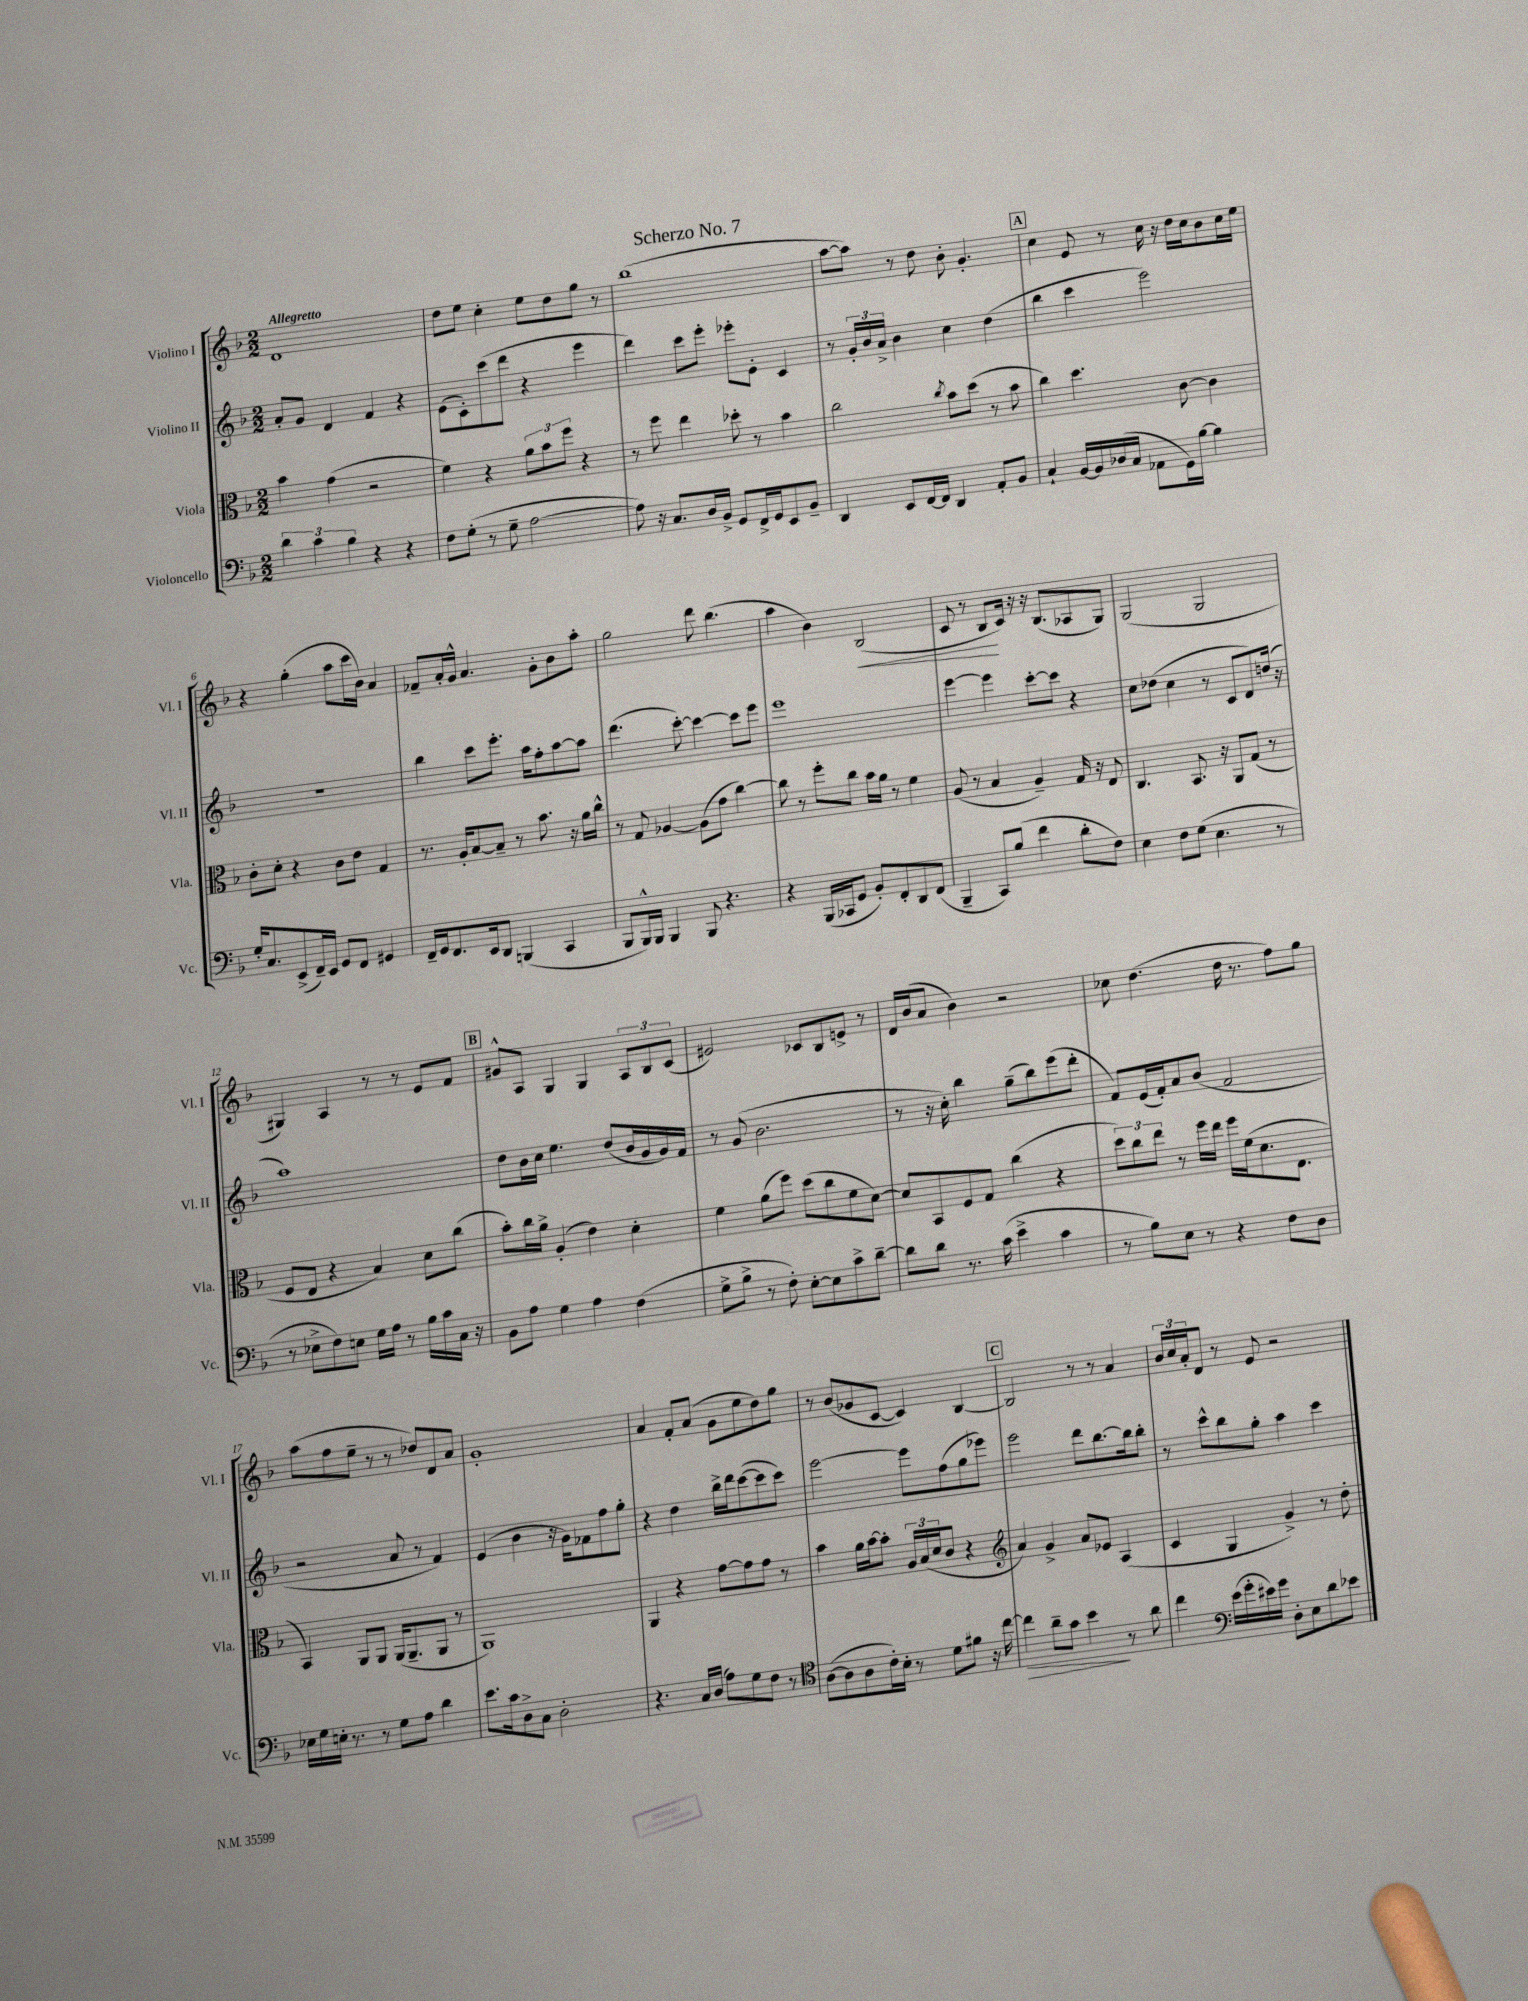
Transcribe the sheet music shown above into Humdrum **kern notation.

**kern	**dynam	**kern	**kern	**kern	**dynam
*part4	*part4	*part3	*part2	*part1	*part1
*staff4	*staff4	*staff3	*staff2	*staff1	*staff1
*I"Violoncello	*	*I"Viola	*I"Violino II	*I"Violino I	*
*I'Vc.	*	*I'Vla.	*I'Vl. II	*I'Vl. I	*
*clefF4	*	*clefC3	*clefG2	*clefG2	*
*k[b-]	*	*k[b-]	*k[b-]	*k[b-]	*
*M2/2	*	*M2/2	*M2/2	*M2/2	*
=1	=1	=1	=1	=1	=1
!	!	!	!	!LO:TX:a:B:t=Allegretto	!
6d\	.	4b-\	8a'/L	1d	.
.	.	.	8g/J	.	.
6c\	.	.	.	.	.
.	.	(4g\	4d/	.	.
6B-\	.	.	.	.	.
4r	.	2r	4f/	.	.
4r	.	.	4r	.	.
=2	=2	=2	=2	=2	=2
8F\L	.	4f\)	(8e\L	8dd\L	.
(8G'\J	.	.	8c'\)	8ee\J	.
8r	.	4r	(8ccc\	4cc'\	.
8G~\	.	.	8ddd\J	.	.
[2A\	.	12a\L	4r	8ee\L	.
.	.	12b-\	.	.	.
.	.	.	.	8dd\	.
.	.	12ff\J	.	.	.
.	.	4r	4eee\	8gg\J	.
.	.	.	.	8r	.
=3	=3	=3	=3	=3	=3
8A\])	.	8r	4ddd\)	(1bb-	.
16r	.	8ff\	.	.	.
8.C/L	.	.	.	.	.
.	.	4ee\	8ccc\L	.	.
16D/L	.	.	8eee'\J	.	.
16BB-^/JJ	.	.	.	.	.
8GG/L	.	8dd-X'\	8eee-X'\L	.	.
16FF^/L	.	8r	8e'\J	.	.
16GG/J	.	.	.	.	.
8EE/	.	4b-\	4c/	.	.
8BB-~/J	.	.	.	.	.
=4	=4	=4	=4	=4	=4
4DD/	.	2cc\	8r	[8aa\L	.
.	.	.	24g'/LL	8aa\J])	.
.	.	.	24b-/	.	.
.	.	.	24a^/JJ	.	.
8EE/L	.	.	4b-\	8r	.
[16FF/L	.	.	.	8dd\	.
16FF/JJ]	.	.	.	.	.
.	.	8qcc/	.	.	.
4DD/	.	8b-\L	4cc\	8b-'\	.
.	.	(8dd\J	.	4.g'/	.
8AA'/L	.	8r	(4dd\	.	.
8BB-/J	.	8b-\	.	.	.
!!LO:REH:place=s1:t=A
=5	=5	=5	=5	=5	=5
4C`/	.	4cc\)	4bb-\	4cc\	.
[16BB-/LL	.	4.dd\	4ccc\	8e/	.
16BB-/]	.	.	.	.	.
(16D-X/	.	.	.	8r	.
16C/JJ	.	.	.	.	.
8AA-X\L	.	.	2eee\)	16cc\	.
.	.	.	.	16r	.
16GG\L)	.	[8c\	.	16dd\LL	.
[16B-\JJ	.	.	.	16cc\J	.
4B-\]	.	4c\]	.	8b-\	.
.	.	.	.	16cc\L	.
.	.	.	.	16ee\JJ	.
!!LO:LB:g=z
=6	=6	=6	=6	=6	=6
16G'/KL	.	8c'\L	1r	4r	.
8.C/	.	.	.	.	.
.	.	8d'\J	.	.	.
(8EE^/	.	4r	.	(4gg'\	.
16FF~/L)	.	.	.	.	.
16EE/JJ	.	.	.	.	.
8GG/L	.	8c\L	.	8aa\L	.
8FF/J	.	8e\J	.	16ccc\L	.
.	.	.	.	16b-\JJ)	.
4GG#X/	.	4G/	.	4a/	.
=7	=7	=7	=7	=7	=7
16FF~/LL	.	8.r	4bb-\	8f-X~/L	.
16GG/J	.	.	.	.	.
8.FF/	.	.	.	16a'/L	.
.	.	16A'/KL	.	16g^^/JJ	.
.	.	[8B-/	8ccc\L	4.a/	.
16EE/k	.	.	.	.	.
8DD/J	.	8B-~/J]	8.eee'\J	.	.
(4BBBn/	.	8r	.	.	.
.	.	.	16aa\KL	.	.
.	.	8.b-\	8ff'\	8g'\L	.
4CC/	.	.	[8aa\	8b-\	.
.	.	16r	.	.	.
.	.	16a\LL	8aa\J]	8aa'\J	.
.	.	16cc^^\JJ	.	.	.
=8	=8	=8	=8	=8	=8
8BBB-/L	.	8r	(4.ddd\	2gg\	.
16BBB-^^/L)	.	8G/	.	.	.
16BBB-/JJ	.	.	.	.	.
4BBB-/	.	[4A-X/	.	.	.
.	.	.	[8ccc'\)	.	.
8BBB-/	.	(8A-\L]	4ccc\_	8ddd\	.
4.r	.	8g\J	.	(4.bb-\	.
.	.	[4cc\)	8ccc\L]	.	.
.	.	.	8eee\J	.	.
=9	=9	=9	=9	=9	=9
4r	.	8cc\]	1eee	4aa\	.
.	.	8r	.	.	.
(16BBB-/LL	.	8ff'\L	.	4b-\)	.
16CC-X/J	.	.	.	.	.
8GG/J	.	8cc\J	.	.	.
!	!	!	!	!	!LO:HP:b
8BB-'/L)	.	16b-\LL	.	(2B-/	<
.	.	16a\JJ	.	.	.
8FF'/	.	8r	.	.	.
8DD/	.	4f\	.	.	.
(8FF/J	.	.	.	.	.
=10	=10	=10	=10	=10	=10
4BBB-~/	.	(8A/	[4eee\	8c/	.
.	.	8r	.	8r	.
8CC/L)	.	4B-/	4eee\]	8B-/L	.
(8B-/J	.	.	.	16c/Jk)	[
.	.	.	.	16r	.
4f\	.	4A~/)	[8ccc'\L	16r	.
.	.	.	.	(8.B-/L	.
.	.	.	8ccc\J]	.	.
8d'\L	.	16G/	4r	8A-X/	.
.	.	16r	.	.	.
8F\J)	.	8E/	.	8G/J)	.
=11	=11	=11	=11	=11	=11
4E\	.	4.C/	8cc\L	(2G/	.
.	.	.	(8dd-X\J	.	.
8F\L	.	.	4cc\	.	.
(8G\J	.	8.BB-/	.	.	.
4.E\	.	.	8r	2G/	.
.	.	16r	.	.	.
.	.	8AA/L	8c/L	.	.
.	.	(8G/J	8d/)	.	.
8r	.	8r	(16ddn/Jk	.	.
.	.	.	16r	.	.
!!LO:LB:g=z
=12	=12	=12	=12	=12	=12
8r	.	8F/L	1aa)	4G#X/)	.
8E-X^\L	.	8E/J	.	.	.
8F\)	.	4r	.	4A/	.
8En\J	.	.	.	.	.
16G\LL	.	4B-/)	.	8r	.
16A\JJ	.	.	.	.	.
8r	.	.	.	8r	.
16B-\LL	.	8d\L	.	8e/L	.
16c\	.	.	.	.	.
16C\JJ	.	(8cc\J	.	8f/J	.
16r	.	.	.	.	.
!!LO:REH:place=s1:t=B
=13	=13	=13	=13	=13	=13
8BB-\L	.	8b-'\L)	8dd\L	8g#X^^/L	.
8A\J	.	16cc\L	16b-\L	8A/J	.
.	.	16a^\JJ	16cc\JJ	.	.
4G\	.	(4A'/	4.ee\	4G/	.
4A\	.	4e\)	.	4G/	.
.	.	.	(8dd/L	.	.
(4F\	.	4d'\	16b-/L	12A/L	.
.	.	.	16g/	.	.
.	.	.	.	12B-/	.
.	.	.	16g/)	.	.
.	.	.	.	(12c/J	.
.	.	.	16f/JJ	.	.
=14	=14	=14	=14	=14	=14
8G^\L	.	4f\	8r	2e#X/)	.
8B-^\J	.	.	(8g/	.	.
8r	.	(8a\L	2.b-\	.	.
8F'\)	.	8ff\J)	.	.	.
[8E'\L	.	(8dd\L	.	8c-X/L	.
8E\]	.	8cc\	.	8B-/	.
8c^\	.	8f\	.	8en^/J	.
[8d~\J	.	[8d\J)	.	8r	.
=15	=15	=15	=15	=15	=15
8d\L]	.	8d/L]	8r	16d/LL	.
.	.	.	.	(16b-/J	.
8d\J	.	8BB-/	16r	8a/J	.
.	.	.	16cc'\)	.	.
8.r	.	8F/	4bb-\	4b-\)	.
.	.	8G/J	.	.	.
(16c\	.	.	.	.	.
4e^\	.	(4cc\	(8gg~\L	2r	.
.	.	.	8bb-\)	.	.
4c\	.	4r	(8eee\	.	.
.	.	.	8ddd'\J	.	.
=16	=16	=16	=16	=16	=16
8r	.	12dd\L)	8f/L)	8cc-X\	.
.	.	12cc\	.	.	.
8B-\L)	.	.	(16e/L	(4.dd\	.
.	.	12ee\J	.	.	.
.	.	.	16f'/J)	.	.
8E\J	.	8r	8a/	.	.
8r	.	16ff\LL	(8b-/J	.	.
.	.	16ee\JJ	.	.	.
4r	.	16ff\LL	2f/	16dd\	.
.	.	(16f\J	.	8.r	.
.	.	8.d\	.	.	.
8F\L	.	.	.	8ff\L)	.
.	.	8.E\J	.	.	.
8D\J	.	.	.	8gg\J	.
!!LO:LB:g=z
=17	=17	=17	=17	=17	=17
16E-X\LL	.	4BB-/)	2r	(8aa\L	.
16G\	.	.	.	.	.
16En'\JJ	.	.	.	8ff\	.
8.r	.	.	.	.	.
.	.	8AA/L	.	8ee~\J	.
8r	.	8AA/J	.	8r	.
8G\L	.	(16AA/KL	8a/	8r	.
.	.	8.AA~/	.	.	.
8A\J	.	.	8r	8dd-X/L)	.
4d\	.	8AA/J	4f/)	8d/	.
.	.	8r	.	8a/J	.
=18	=18	=18	=18	=18	=18
8.e\L	.	1AA)	(4e/	1g'	.
16c\k	.	.	.	.	.
8D^\	.	.	4b-\	.	.
8C\J	.	.	.	.	.
2D'\	.	.	16r	.	.
.	.	.	16g\KL)	.	.
.	.	.	8f-X\	.	.
.	.	.	8ff\	.	.
.	.	.	8gg'\J	.	.
=19	=19	=19	=19	=19	=19
4.r	.	4AA/	4r	4a/	.
.	.	4r	4dd\	8f'/L	.
16C/LL	.	.	.	(8a/J	.
(16D/JJ	.	.	.	.	.
8A\L)	.	[8g\L	16bb-^\LL	8g\L	.
.	.	.	16ddd\J	.	.
8G\	.	8g\]	([8ccc\	8ee\	.
8F\J	.	8g\J	8ccc\]	8dd\)	.
8r	.	8r	8ccc\J)	8gg\J	.
=20	=20	=20	=20	=20	=20
*clefC4	*	*	*	*	*
([8A\L	.	4b-\	[2eee\	8r	.
8A\]	.	.	.	(8b-/L	.
8A\	.	16a\LL	.	8g-X/	.
.	.	[16b-\J	.	.	.
16c'\L)	.	8b-'\J]	.	[8c/J	.
16B-'\JJ	.	.	.	.	.
8r	.	24A/LL	8eee\L]	4c/])	.
.	.	(24B-/	.	.	.
.	.	24d/J	.	.	.
8d\L	.	8c/J	(8ff\	.	.
8f#X\J	.	4r	8gg\	[4B-/	.
16r	.	.	8eee-X\J)	.	.
[16cc\	.	.	.	.	.
!!LO:REH:place=s1:t=C
=21	=21	=21	=21	=21	=21
*	*	*clefG2	*	*	*
!	!LO:HP:b	!	!	!	!
4cc\]	>	4a/)	2eee\	2B-/]	.
8a~\L	.	4g^/	.	.	.
8g\J	.	.	.	.	.
4b-\	.	8a/L	8ddd\L	8r	.
.	.	8e-X/J	[8.bb-\	8r	.
8r	]	(4A/	.	4a/	.
.	.	.	16bb-\k]	.	.
8a\	.	.	8bb-'\J	.	.
=22	=22	=22	=22	=22	=22
4cc\	.	4c/	8r	24b-/LL	.
.	.	.	.	24cc/	.
.	.	.	.	24a'/J	.
.	.	.	8ccc^^\L	8d/J	.
*clefF4	*	*	*	*	*
(16e\LL	.	4G/	8bb-\	8r	.
16g'\	.	.	.	.	.
16e#X\)	.	.	8gg'\J	8e/	.
16g\JJ	.	.	.	.	.
8D'\L	.	4g^/)	4aa\	2r	.
8E\	.	.	.	.	.
8d\	.	8r	4ccc\	.	.
8e-X\J	.	8dd'\	.	.	.
==	==	==	==	==	==
*-	*-	*-	*-	*-	*-
